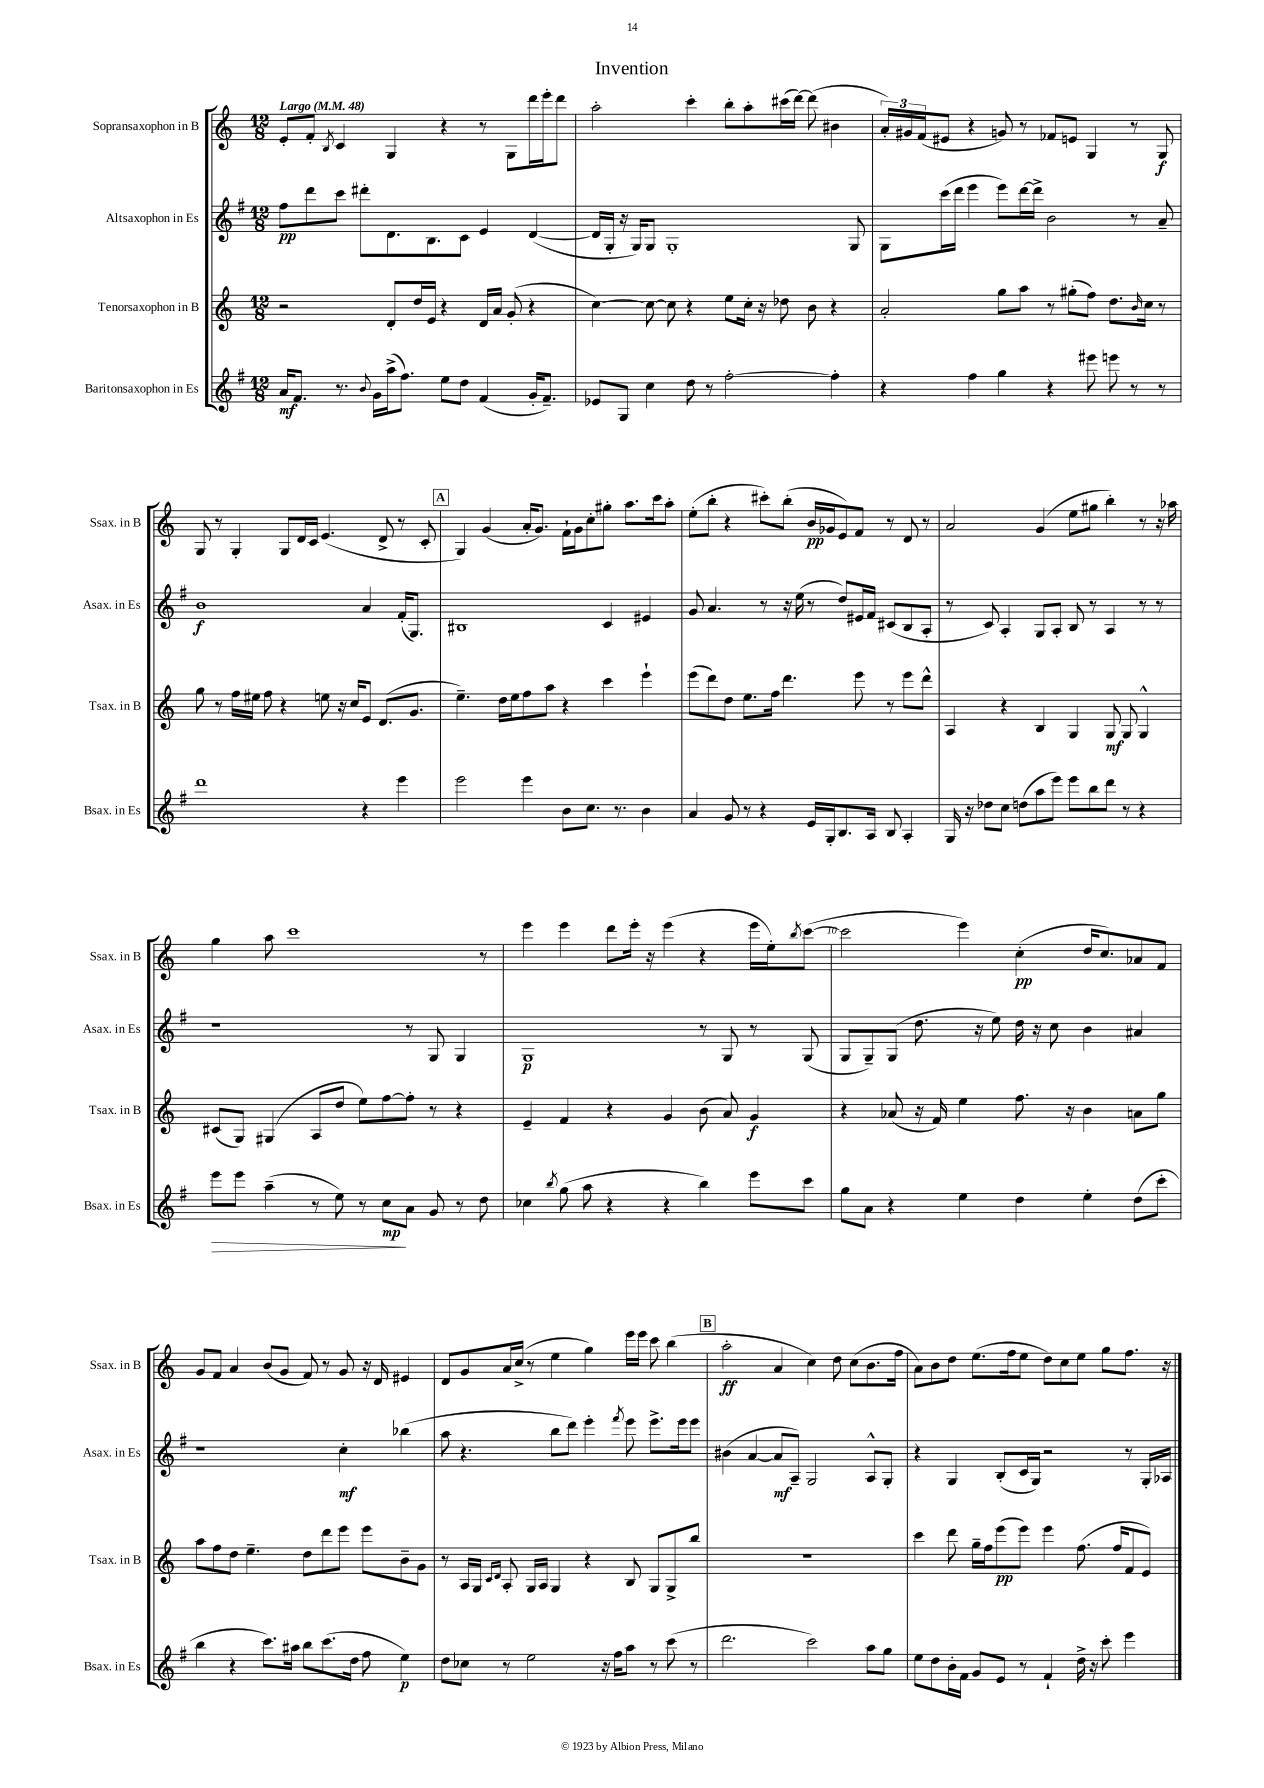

**kern	**kern	**kern	**kern
*staff4	*staff3	*staff2	*staff1
*clefG2	*clefG2	*clefG2	*clefG2
*k[f#]	*k[]	*k[f#]	*k[]
*M12/8	*M12/8	*M12/8	*M12/8
*MM48	*MM48	*MM48	*MM48
16a	2r	8ff#	8e'
8.f#	.	.	.
.	.	8ddd	8f'
.	.	.	8qB
8.r	.	8ccc	4c
.	.	8ddd#'	.
8qqb	.	.	.
16g	.	.	.
(16aa^	8d'	8.d	4G
8.ff#)	.	.	.
.	16dd	.	.
.	16e	8.B	.
8ee	4r	.	4r
8dd	.	8c	.
(4f#	16d	4e	8r
.	16a	.	.
.	(8g'	.	8G
16g'	4r	([4d	16ddd
8.f#~)	.	.	16eee'
.	.	.	8ddd
=	=	=	=
8e-	[4cc)	16d]	2aa'
.	.	16G'	.
8G	.	16r	.
.	.	16G)	.
4cc	8cc_	8G	.
.	8cc]	1G'	.
8dd	4r	.	4ccc'
8r	.	.	.
[2ff#'	8ee	.	8bb'
.	16cc'	.	8aa'
.	16r	.	.
.	8dd-	.	(16ccc#
.	.	.	[16ddd)
.	8b	.	(8ddd]
4ff#']	4r	.	4b#
.	.	8G	.
=	=	=	=
4r	2a'	8G	24a')
.	.	.	24g#
.	.	.	(24f
.	.	(16ccc	8e#
.	.	16ddd	.
4ff#	.	4eee	4r
4gg	8gg	8eee)	8g)
.	8aa	[16ddd	8r
.	.	16ddd^]	.
4r	8r	2b	8f-
.	(8gg#'	.	8e
8eee#	8ff)	.	4G
8eee	8.dd	.	.
8r	.	8r	8r
.	16qqb	.	.
.	16cc	.	.
8r	8r	8a~	8G
=	=	=	=
1ddd	8gg	1b	8G
.	8r	.	8r
.	16ff	.	4G'
.	16ee#	.	.
.	8ff	.	.
.	4r	.	8G
.	.	.	16d
.	.	.	16c
.	8ee	.	(4.e
.	16r	.	.
.	16cc	.	.
4r	8e	4a	.
.	(8.d	.	8d^
4eee	.	(16f#'	8r
.	8.g	8.G)	.
.	.	.	8c'
=	=	=	=
2eee	4.ee~)	1B#	4G)
.	.	.	(4g
.	16dd	.	.
.	16ee	.	.
4eee	8ff	.	16a'
.	.	.	8.g)
.	8aa	.	.
8b	4r	.	16f`
.	.	.	16g
8.cc	.	.	8cc'
.	4ccc	4c	8gg#'
8.r	.	.	.
.	.	.	8.aa
4b	4eee`	4e#	.
.	.	.	16ccc
.	.	.	8aa'
=	=	=	=
4a	(8eee	8g	(8ee'
.	8ddd)	4.a	8bb'
8g	8dd	.	4r
8r	8.ee	.	.
4r	.	8r	8ccc#')
.	16ff	.	.
.	4.ddd	16r	(8bb'
.	.	(16ee	.
16e	.	8r	16b
16G'	.	.	16g-
8.B	.	8dd)	8e)
.	8eee	16e#	8f
16A	.	16f#	.
8B	8r	(8c#	8r
4A'	8eee	8B	8d
.	8ddd^^	8A'	8r
=	=	=	=
16G	4A	8r	2a
16r	.	.	.
8dd-	.	8c)	.
8cc	4r	4A'	.
(8dd	.	.	.
8aa	4B	8G	(4g
8eee)	.	8A'	.
8eee	4G	8B	8ee
8bb	.	8r	8gg#
8ddd	8G	4A	4bb')
8r	8G	.	.
4r	4G^^	8r	8r
.	.	8r	16r
.	.	.	16aa-
=	=	=	=
8eee	(8c#	1r	4gg
8eee	8G)	.	.
(4aa~	(4G#	.	8aa
.	.	.	1ccc
8r	8A	.	.
8ee)	8dd	.	.
8r	8ee)	.	.
8cc	[8ff	.	.
8a	8ff']	8r	.
8g	8r	8G	.
8r	4r	4G	.
8dd	.	.	8r
=	=	=	=
4cc-	4e~	1G	4eee
8qbb	.	.	.
(8gg	4f	.	4eee
8aa	.	.	.
4r	4r	.	8ddd
.	.	.	16eee'
.	.	.	16r
4r	4g	.	(4eee
4bb)	(8b	8r	4r
.	8a)	8G	.
8eee	4g	8r	16eee
.	.	.	16ee')
.	.	.	8qbb
8ccc	.	(8G	([8ccc
=	=	=	=
8gg	4r	8G	2ccc]
8a	.	8G~)	.
4r	(8a-	(8G	.
.	16r	8.dd	.
.	16f)	.	.
4ee	4ee	.	4eee)
.	.	16r	.
.	.	8ee)	.
4dd	8.ff	16dd	(4cc'
.	.	16r	.
.	.	8cc	.
.	16r	.	.
4ee'	4b	4b	16dd
.	.	.	8.cc)
(8dd	8a	4a#	8a-
8ccc'	8gg	.	8f
=	=	=	=
4bb	8aa	1r	8g
.	8ff	.	8f
4r	8dd	.	4a
.	4.ee~	.	.
8.ccc)	.	.	(8b
.	.	.	8g
16aa#	.	.	.
8bb	8dd	.	8f)
(8.ccc	8ddd	.	8r
.	8eee	4cc'	8g
16dd	.	.	.
8ff#	8eee	.	16r
.	.	.	16d
4ee)	8b~	(4bb-	4e#
.	8g	.	.
=	=	=	=
8dd	8r	8aa	8d
8cc-	16A	4.r	8g
.	16G	.	.
.	16qqc	.	.
.	16qqd	.	.
8r	8A'	.	16a
.	.	.	(16cc^
2ee	16G	.	8r
.	16A	.	.
.	4G	8bb	4ee
.	.	8ddd)	.
.	4r	4eee'	4gg)
16r	.	.	.
16ff#	.	.	.
.	.	8qfff#	.
8aa	8B	8eee	16eee
.	.	.	16eee
8r	8G	8.eee^	8ccc
(8ccc	8G^	.	(4bb
.	.	16eee	.
8r	8bb	8eee	.
=	=	=	=
2.ddd	1.r	(4b#	2aa'
.	.	[4a	.
.	.	8a]	4a
.	.	8A~)	.
2ccc)	.	2G	4cc)
.	.	.	8dd
.	.	.	(8cc
8aa	.	8A^^	8.b
8gg	.	8G'	.
.	.	.	16ff
=	=	=	=
8ee	4ccc	4r	8a)
8dd	.	.	8b
16b'	8ddd	4G	8dd
16f#	.	.	.
8g	16gg~	.	(8.ee
.	16ff	.	.
8e	(8eee	(8B'	.
.	.	.	16ff
8r	8eee)	16c	8ee
.	.	16G)	.
4f#`	4eee	2r	8dd)
.	.	.	8cc
16dd^	(8.ff	.	8ee
16r	.	.	.
8ccc'	.	.	8gg
.	16ff	.	.
4eee	8f	8r	8.ff
.	8e)	16G'	.
.	.	16A-	16r
==	==	==	==
*-	*-	*-	*-
